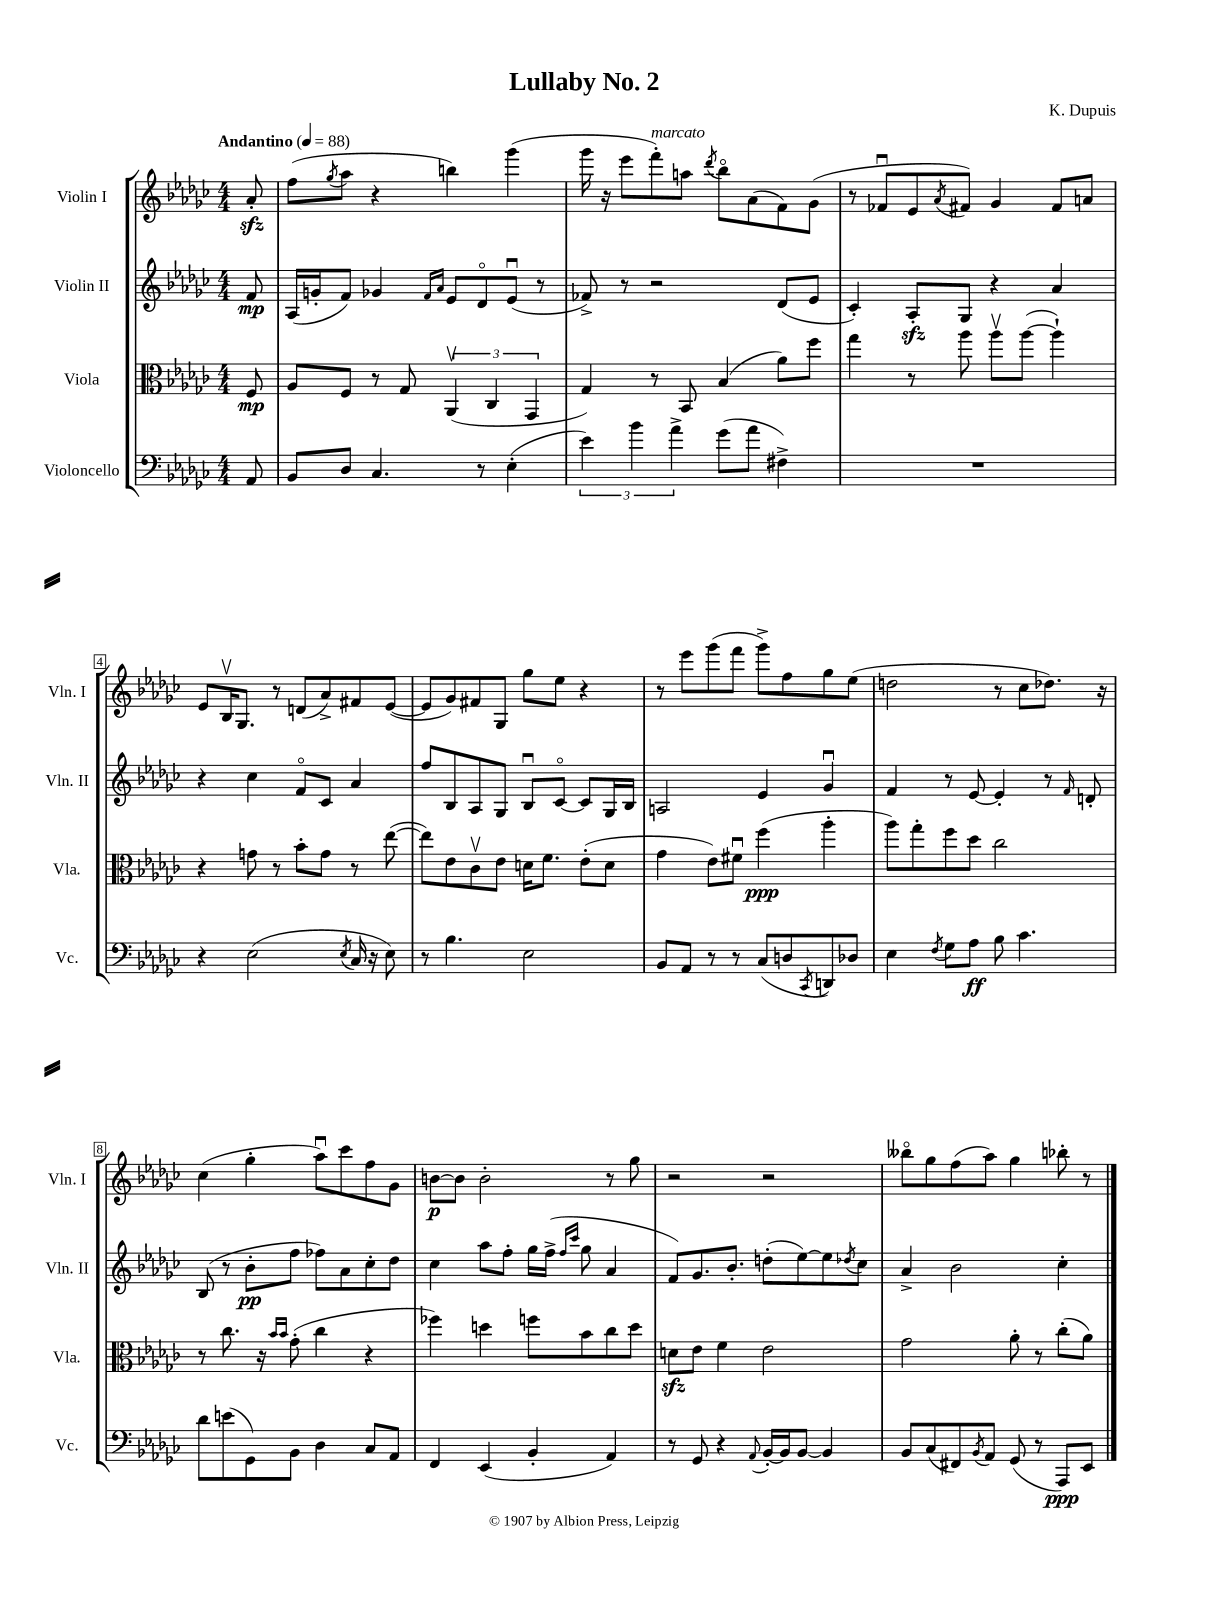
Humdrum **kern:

**kern	**kern	**kern	**kern
*staff4	*staff3	*staff2	*staff1
*clefF4	*clefC3	*clefG2	*clefG2
*k[b-e-a-d-g-c-]	*k[b-e-a-d-g-c-]	*k[b-e-a-d-g-c-]	*k[b-e-a-d-g-c-]
*M4/4	*M4/4	*M4/4	*M4/4
*MM88	*MM88	*MM88	*MM88
8AA-	8F	8f	8a-'
=	=	=	=
8BB-	8A-	(16A-	(8ff
.	.	16g'	.
.	.	.	8qgg-
8D-	8F	8f)	8aa-
4.C-	8r	4g-	4r
.	8G-	.	.
.	.	16qqf	.
.	.	16qqa-	.
.	(6AA-v	8e-	4bb)
8r	.	8d-o	.
.	6C-	.	.
(4E-'	.	(8e-u	(4ggg-
.	6GG-	.	.
.	.	8r	.
=	=	=	=
6e-)	4G-)	8f-^)	16ggg-
.	.	.	16r
.	.	8r	8eee-
6b-	.	.	.
.	8r	2r	8fff')
6a-^	.	.	.
.	8BB-	.	8aa
.	.	.	8qddd-
(8g-	(4B-	.	8bb-o
8a-	.	.	(8a-
4F#^)	8a-)	(8d-	8f)
.	8ff	8e-	(8g-
=	=	=	=
1r	4gg-	4c-')	8r
.	.	.	8f-u
.	8r	8A-'	8e-
.	.	.	8qa-
.	8aa-	8G-	8f#)
.	8aa-v	4r	4g-
.	([8aa-	.	.
.	4aa-`])	4a-	8f#
.	.	.	8a
=	=	=	=
4r	4r	4r	8e-
.	.	.	16B-v
.	.	.	8.G-
(2E-	8g	4cc-	.
.	8r	.	8r
.	8b-'	8fo	(8d
.	8g	8c-	8a-^)
8qE-	.	.	.
16C-	8r	4a-	8f#
16r	.	.	.
8E-)	([8ee-	.	([8e-
=	=	=	=
8r	8ee-])	8ff	8e-]
4.B-	8e-	8B-	8g-)
.	8c-v	8A-	8f#
.	8e-	8G-	8G-
2E-	16d	8B-u	8gg-
.	8.f	.	.
.	.	[8c-o	8ee-
.	(8e-'	8c-]	4r
.	8d	16G-	.
.	.	16B-	.
=	=	=	=
8BB-	4g-	2A	8r
8AA-	.	.	8eee-
8r	8e-)	.	(8ggg-
8r	8f#u	.	8fff
(8C-	(4ff	4e-	8ggg-^)
8D	.	.	8ff
8qCC-	.	.	.
8DD)	4aa-'	4g-u	8gg-
8D-	.	.	(8ee-
=	=	=	=
4E-	8aa-)	4f	2dd
.	8gg-'	.	.
8qF	.	.	.
8G-	8ff	8r	.
8A-	8dd-	[8e-	.
8B-	2cc-	4e-']	8r
4.c-	.	.	8cc-
.	.	8r	8.dd-)
.	.	16qqf	.
.	.	8d'	.
.	.	.	16r
=	=	=	=
8d-	8r	(8B-	(4cc-
(8e	8.cc-	8r	.
8GG-)	.	8b-'	4gg-'
.	16r	.	.
.	16qqb-	.	.
.	16qqb-	.	.
8BB-	(8g-'	8ff	.
4D-	4cc-	8ff-)	8aa-u)
.	.	8a-	8ccc-
8C-	4r	8cc-'	8ff
8AA-	.	8dd-	8g-
=	=	=	=
4FF	4ff-)	4cc-	[8b
.	.	.	8b]
(4EE-	4dd	8aa-	2b'
.	.	8ff'	.
4BB-'	8ff	16gg-	.
.	.	(16ff^	.
.	.	16qqff	.
.	.	16qqccc-	.
.	8b-	8gg-	.
4AA-)	8cc-	4a-	8r
.	8dd	.	8gg-
=	=	=	=
8r	8d	8f)	2r
8GG-	8e-	8.g-	.
4r	4f	.	.
.	.	8.b-'	.
8qqAA-	.	.	.
[16BB-'	2e-	(8dd'	2r
16BB-]	.	.	.
[8BB-	.	[8ee-)	.
4BB-]	.	8ee-]	.
.	.	8qdd-	.
.	.	8cc-	.
=	=	=	=
8BB-	2g-	4a-^	8bb--o
(8C-	.	.	8gg-
8FF#)	.	2b-	(8ff
8qBB-	.	.	.
8AA-	.	.	8aa-)
(8GG-	8a-'	.	4gg-
8r	8r	.	.
8AAA-)	(8cc-'	4cc-'	8bb-'
8EE-	8a-)	.	8r
==	==	==	==
*-	*-	*-	*-
